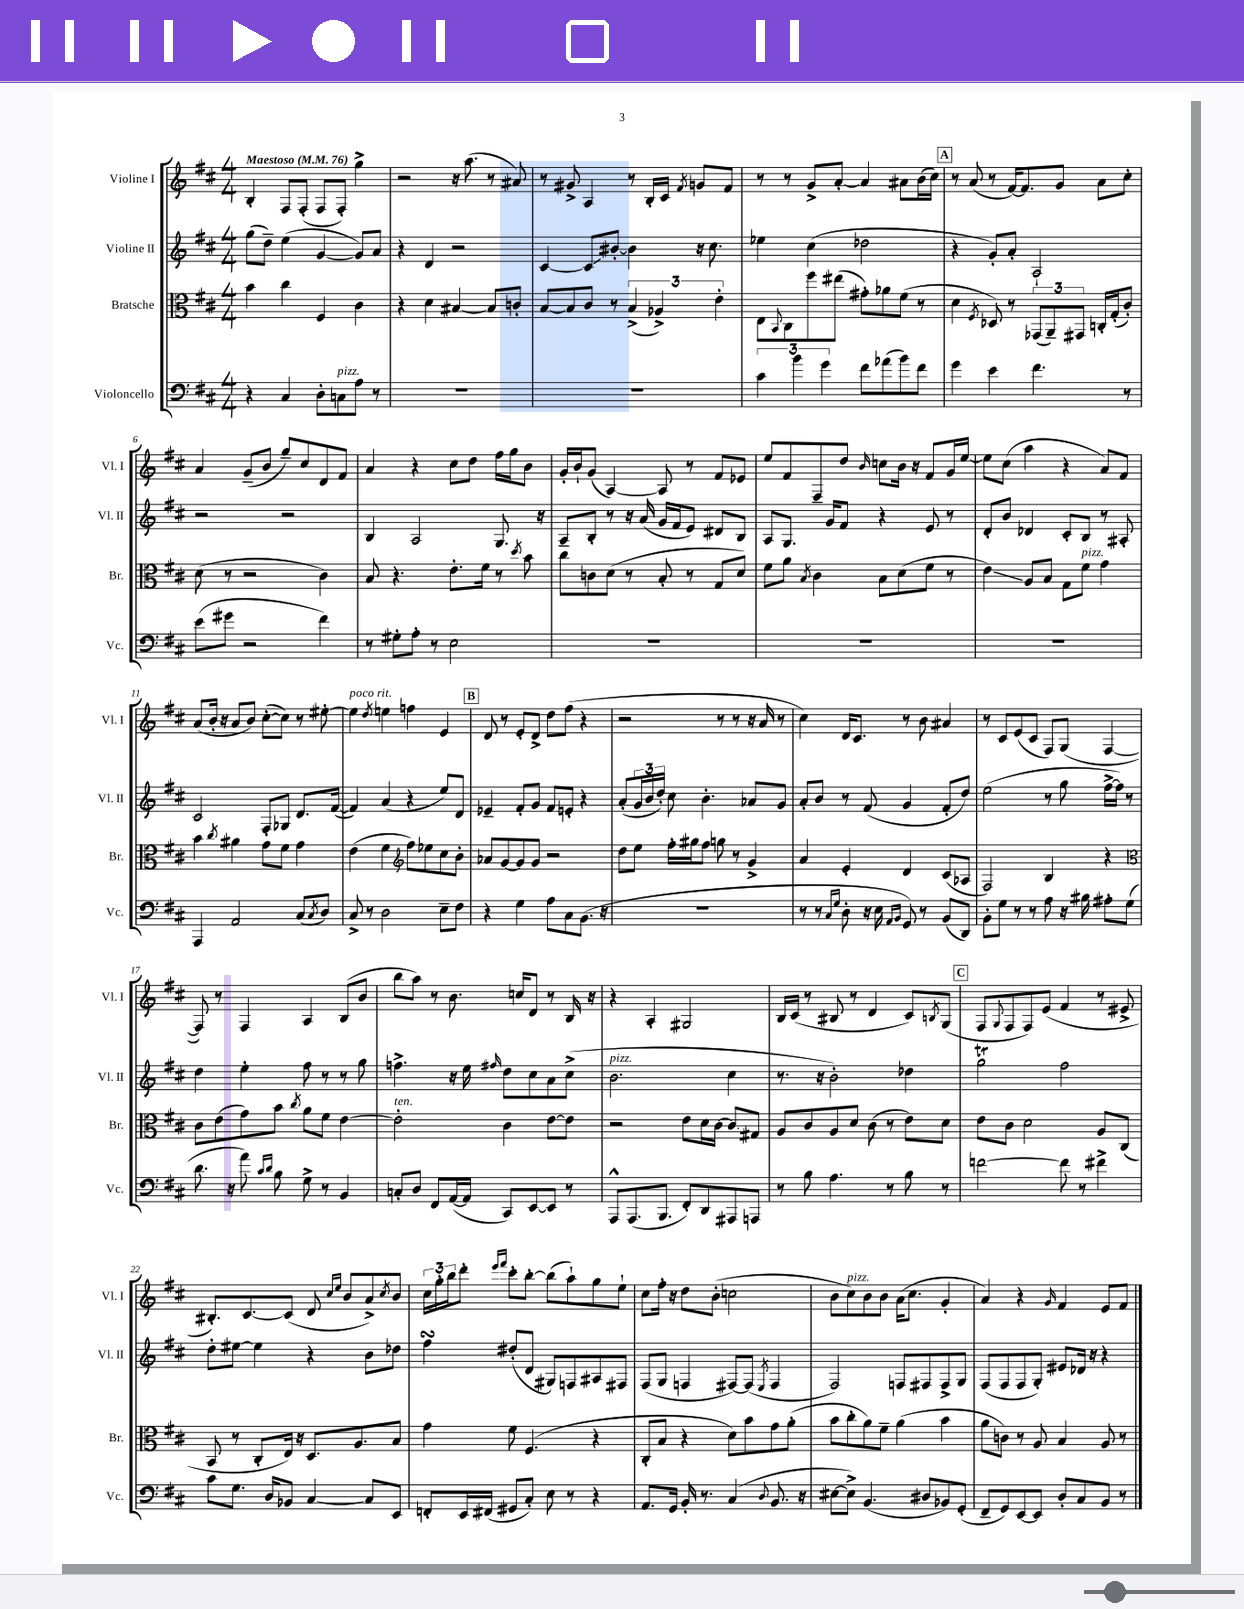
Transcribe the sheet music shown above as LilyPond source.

<<
\new StaffGroup <<
\new Staff = "s0" \with { instrumentName = "Violine I" shortInstrumentName = "Vl. I" } {
    \clef treble \key d \major \numericTimeSignature \time 4/4 \tempo "Maestoso" 4 = 76
    b4-. fis8 fis8-.( fis8 fis8-.) g''4-> |
    r2 r16 a''8.( r8 ais'8) |
    r8 gis'8-> a4 r8 b16-. cis'16 \acciaccatura { fis'8 } g'8 fis'8 |
    r8 r8 g'8-> a'8~-. a'4 ais'8 b'16( cis''16) |
    \mark \markup { \box "A" } r8 a'8( r8 fis'16~) fis'8. g'8 a'8 cis''8-. |
    a'4 g'8--( b'8 g''8--) cis''8 d'8 fis'8 |
    a'4 r4 cis''8 d''8 fis''16 g''16 b'8 |
    g'16-. b'16-! g'8( a4~) a8 r8 fis'8 ees'8 |
    e''8 fis'8 fis8-- d''8 \grace { b'16 } c''8 b'16 r16 fis'8 g'16 e''16~ |
    e''8 cis''8( a''4 r4 a'8) fis'8 |
    a'8( b'16-. r16 a'8 b'8) cis''8~-.( cis''8) r8 eis''8~-. |
    eis''4^\markup { \italic "poco rit." } \acciaccatura { d''8 } e''4 f''4 e'4 |
    \mark \markup { \box "B" } d'8 r8 e'8-. d'8-> d''8 fis''8( r4 |
    r2 r8 r8 r16 a'16 r8 |
    cis''4) d'16 cis'8. r8 b'8 ais'4 |
    r8 cis'8 e'8( cis'8 fis8) g8( fis4~ |
    fis8) r8 fis4 a4 b8( b'8 |
    b''8 a''8) r8 b'8. c''16 d'8 r8 b16 r16 |
    r4 a4-. gis2 |
    b16 cis'16( r8 bis8 r8 d'4 cis'8) \acciaccatura { b8 } g8( |
    \mark \markup { \box "C" } fis8 \appoggiatura { g8 } fis8 fis8) e'8( fis'4 r8 eis'8-> |
    bis8.-.) cis'8.~ cis'8( d'8 \grace { cis''16 e''16 } b'8 a'8->) \acciaccatura { cis''8 } b'8 |
    \tuplet 3/2 { cis''16 g''16-. b''16 } d'''8-. \grace { e'''16 fis'''16 } cis'''8-. b''8~-. b''8( a''8-!) g''8 e''8-! |
    cis''8 fis''16-. r16 d''8 b'8-.( c''2 |
    b'8 cis''8^\markup { \italic "pizz." }) b'8 b'8 a'16( cis''8. g'4-. |
    a'4) r4 \grace { g'16 } fis'4 e'8 fis'8 \bar "|." |
}
\new Staff = "s1" \with { instrumentName = "Violine II" shortInstrumentName = "Vl. II" } {
    \clef treble \key d \major \numericTimeSignature \time 4/4
    g''8( d''8--) e''4( g'4~ g'8) a'8 |
    r4 d'4 r2 |
    cis'4~ cis'8\glissando bis'8~-. bis'4 r16 cis''8. |
    ees''4 cis''4( des''2 |
    \mark \markup { \box "A" } r4 g'8-.) a'8-. a2-! |
    r2 r2 |
    b4 a2 g8. r16 |
    a8-- b8-. r8 r16 a'16( g'16 fis'16 e'8) dis'8 b8 |
    a8 g8. g'16 fis'8 r4 e'8 r8 |
    d'8-. b'8 des'4 cis'8-. b8 r8 ais8-. |
    cis'2 fis8-. ges8 d'8. fis'16~( |
    fis'4) a'4( r4 e''8) d'8 |
    \mark \markup { \box "B" } ees'4-- fis'8-. g'8 fis'8 e'8-. r4 |
    a'8-.( \tuplet 3/2 { g'16 b'16 d''16-.) } cis''8 b'4.-. aes'8 g'8 |
    a'8-. b'8 r8 fis'8( g'4 fis'8-. d''8) |
    e''2( r8 g''8 fis''16~-> fis''16) r8 |
    d''4 e''4-. fis''8 r8 r8 g''8 |
    f''4.-> r16 e''16 \grace { fis''16 } d''8 cis''8 a'8 cis''8->( |
    b'2.^\markup { \italic "pizz." } cis''4 |
    r8. r16 b'2-.) des''4 |
    \mark \markup { \box "C" } g''2\trill fis''2 |
    d''8-. eis''8~ eis''4 r4 b'8 des''8 |
    fis''4\turn dis''8-.( d'8 gis8) f8 ais8 fis8 |
    fis8( g8 f4 fis8~) fis8( \acciaccatura { e8 } fis4 |
    fis2) f8 fis8 fis8-> g8 |
    fis8( fis8 fis8 g8-.) eis'8 des'16 r16 r4 \bar "|." |
}
\new Staff = "s2" \with { instrumentName = "Bratsche" shortInstrumentName = "Br." } {
    \clef alto \key d \major \numericTimeSignature \time 4/4
    b'4 cis''4 fis4 cis'4 |
    r4 d'4 bis4~ bis8 c'8-. |
    b8~ b8 cis'8 r8 \tuplet 3/2 { b4->( aes4->) e'4-. } |
    e8 \appoggiatura { b,8 } cis8 fis''8 eis''8( gis'8-.) aes'8 fis'8( r8 |
    \mark \markup { \box "A" } d'4 \acciaccatura { fis8 } des8) r8 \tuplet 3/2 { ges,8( a,8--) gis,8 } c16-. g16-.( cis'8-.) |
    d'8( r8 r2 cis'4) |
    b8 r4. e'8.-. fis'16 r8 \acciaccatura { d''8 } b'8 |
    cis''8 c'8 d'8( r8 b8-. r8 g8 d'8) |
    fis'8 a'8 \acciaccatura { b8 } cis'4 b8 d'8( fis'8 r8 |
    e'4\glissando) a8 b8 g8 fis'8^\markup { \italic "pizz." } g'4 |
    b'4 \acciaccatura { cis''8 } ais'4 g'8 fis'8 g'4 |
    e'4( fis'4 \clef treble fis''8) ees''8 cis''8 b'8-. |
    \mark \markup { \box "B" } aes'8 g'8~ g'8 g'8 r2 |
    d''8 e''8 fis''16-. gis''16 fis''8 g''8 r8 g'4-> |
    a'4 e'4-. d'4 cis'8( aes8 |
    fis2) b4 r4 |
    \clef alto cis'8 e'8( g'8) b'8 \acciaccatura { cis''8 } a'8 fis'8 e'4~ |
    e'2-.^\markup { \italic "ten." } cis'4 e'8~ e'8 |
    r2 e'8 d'16 cis'16~ cis'8\glissando gis8 |
    a8 cis'8 a8 d'8 cis'8( r8 e'8) d'8 |
    \mark \markup { \box "C" } e'8 cis'8 d'2 a8 cis8( |
    b,8 r8 cis8-. e16) r16 d8. a8. b8 |
    g'4 fis'8 fis4.( r4 |
    cis8-. b8 r4 d'8) b'8 g'8 a'8-.( |
    b'8 cis''8-. a'8) fis'8-- a'4( b'4 |
    a'8 c'8) r8 a8 b4 a8 r8 \bar "|." |
}
\new Staff = "s3" \with { instrumentName = "Violoncello" shortInstrumentName = "Vc." } {
    \clef bass \key d \major \numericTimeSignature \time 4/4
    r4 cis4 d8-. c8^\markup { \italic "pizz." } a8 r8 |
    R1 |
    R1 |
    \tuplet 3/2 { cis'4 b'4 g'4 } fis'8 aes'8( b'8) fis'8 |
    \mark \markup { \box "A" } g'4 e'4 fis'4. r8 |
    e'8( gis'8 r2 fis'4) |
    r8 gis8-. a8-. r8 e2 |
    R1 |
    R1 |
    R1 |
    a,,4 a,2 cis8( \acciaccatura { cis8 } d8) |
    cis8-> r8 d2 e8-- fis8 |
    \mark \markup { \box "B" } r4 g4 a8 cis8 b,8.( r16 |
    R1 |
    r8 r8 \grace { cis16 g16 } d8-. r16 e16 \grace { a,16 b,16 } g,8) r8 b,8( d,8) |
    b,8-. g8 r8 r8 a8 r16 bis16 ais8-. g8( |
    d'8. r16 a'8) \grace { cis'16 d'16 } b8 g8-> r8 b,4 |
    c8-. d8 fis,8 a,16~( a,16 cis,8) e,8~ e,8 r8 |
    a,,8-^ a,,8.( b,,8. fis,8-.) d,8 ais,,8 a,,8 |
    r8 b8 a4. r8 b8 r8 |
    \mark \markup { \box "C" } f'2~ f'8 r8 fis'4-> |
    cis'8 g8. d16 bes,8 cis4~ cis8 e,8 |
    f,8-. e,16 fis,16( gis,8 cis8-.) e8 r8 r4 |
    a,8. g,16 b,16-. r8. cis4( \appoggiatura { d8 } b,8. r16 |
    eis8~ eis8->) b,4.( dis8 bes,8) g,8-.( |
    fis,8-- g,8) e,8~ e,8 d8-. cis8 b,8 r8 \bar "|." |
}
>>
>>
